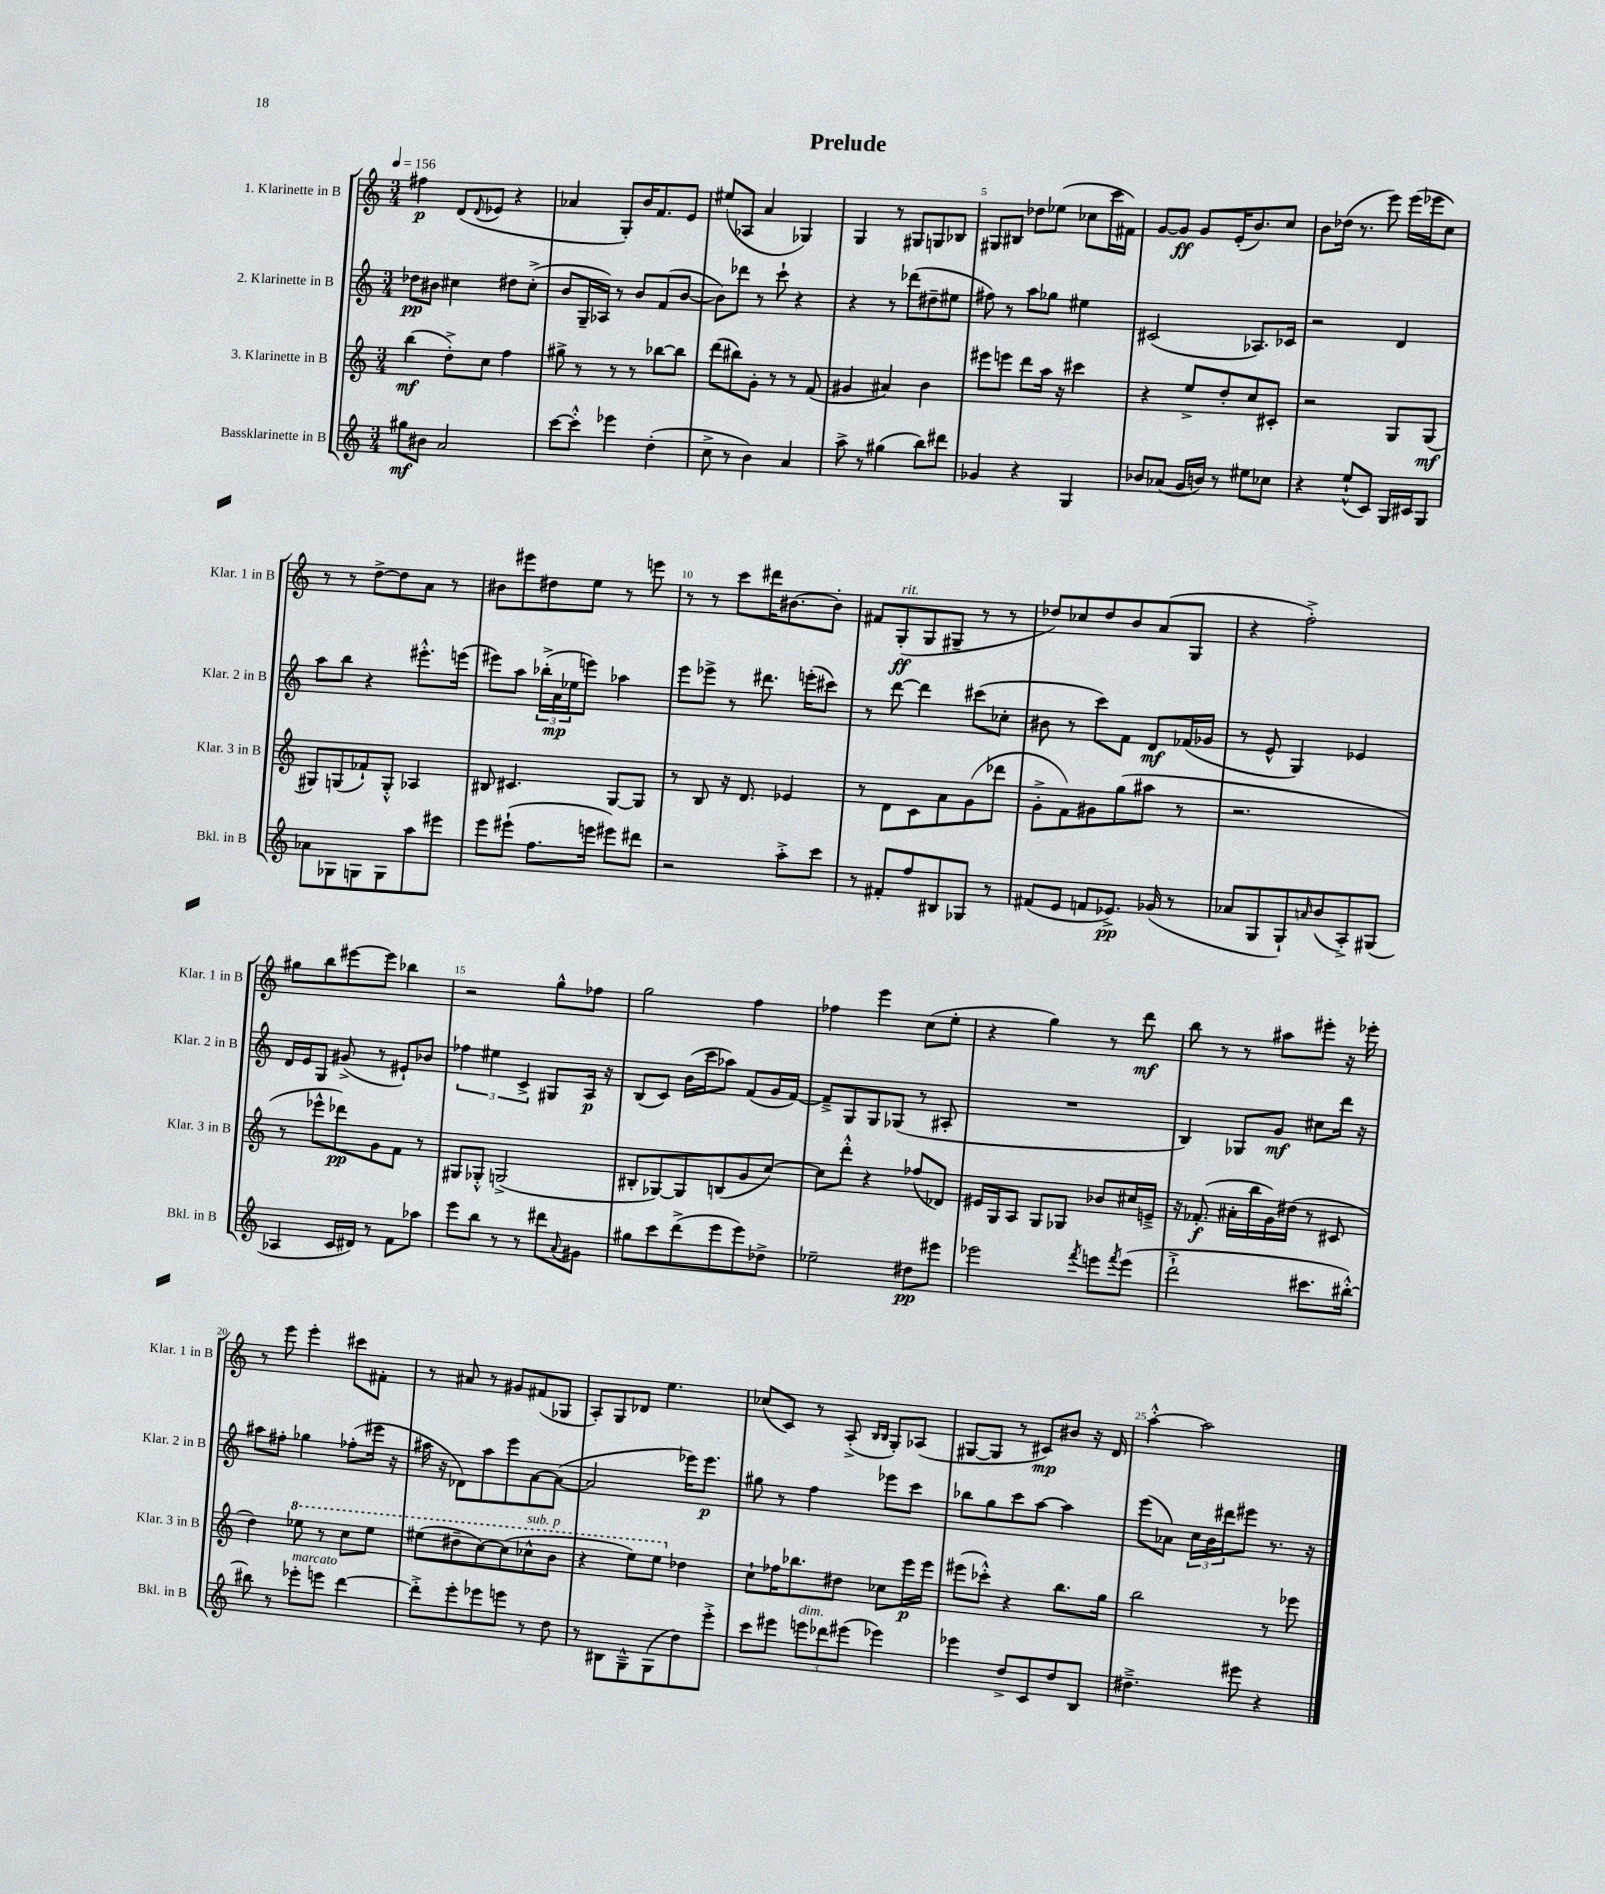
\header { title = "Prelude" }
<<
\new StaffGroup <<
\new Staff = "s0" \with { instrumentName = "1. Klarinette in B" shortInstrumentName = "Klar. 1 in B" } {
    \clef treble \key c \major \numericTimeSignature \time 3/4 \tempo 4 = 156
    fis''4\p d'8( \appoggiatura { d'8 } ees'8 r4 |
    aes'4 g8-.) b'16 f'8. e'8 |
    eis''8( aes8 a'4 ges4) |
    g4 r8 gis8 g8 bes8 |
    gis8 bis8 des''8 ees''8( ces''8 c'''16 fis'16) |
    g'8~ g'8\ff g'8 e'16-.( b'8.) c''8 |
    b'8 des''16( r8. e'''8) e'''16( ees'''16 c''8) |
    r8 r8 d''8~-> d''8 a'8 r8 |
    bis'8 eis'''8 dis''8 e''8 r8 e'''8 |
    r8 r8 c'''8 dis'''16 bis'8.~ bis'8-. |
    fis'8 g8-.\ff^\markup { \italic "rit." }( g8 gis8-- r8 r8 |
    des''8) ces''8 des''8 b'8 a'8( g8 |
    r4 f''2-.->) |
    gis''8 b''8 eis'''8~ eis'''8 bes''4 |
    r2 g''8-^ fes''8 |
    g''2 f''4 |
    fes''4 e'''4 c''8( e''8-. |
    r4 g''4) r8 d'''8\mf |
    b''8 r8 r8 ais''8 eis'''8-. r16 ees'''16-. |
    r8 e'''8 e'''4-. cis'''8 fis'8-. |
    r8 ais'8 r8 gis'8 fis'8( ges8 |
    a8-.) g8 des'8 e''4. |
    ces''8( c'8) r8 a8-.->( \grace { b16 b16 } g8-.) aes8( |
    gis8~ gis8 r8 cis'8\mp) bis'8 r16 d'16 |
    a''4~-.-^ a''2 \bar "|." |
}
\new Staff = "s1" \with { instrumentName = "2. Klarinette in B" shortInstrumentName = "Klar. 2 in B" } {
    \clef treble \key c \major \numericTimeSignature \time 3/4
    des''8\pp bis'8 cis''4 dis''8 cis''8-.->( |
    b'8 g16-- aes16) r8 b'8 f'8( b'8~ |
    b'8) des'''8 r8 c'''8-! r4 |
    r4 r8 des'''8( dis''8-- eis''8 |
    fis''8) r8 a''8 ges''8 eis''4 |
    cis'2( aes8.) ces'16 |
    r2 d'4 |
    a''8 b''8 r4 eis'''8.-.-^ e'''16( |
    eis'''8) a''8 \tuplet 3/2 { bes''16-.->( a'16\mp ees''16 } e'''8) aes''4 |
    e'''8 ees'''8-> r8 dis'''8. e'''16-.( cis'''8) |
    r8 d'''8~ d'''4 cis'''8( ces''8-. |
    bis'8 r8 c'''8) f'8 d'8\mf fes'16( ges'16 |
    r8 e'8-^ g4) ees'4 |
    d'16 e'16 g8 gis'8->( r8 eis'8-!) bes'8 |
    \tuplet 3/2 { fes''4 eis''4 c'4-> } gis8 a16\p r16 |
    b8( c'8) b'16( c'''16 aes''8) f'8( g'16 f'16~) |
    f'8---> g8 g8 ges8( r8 ais8-. |
    R2. |
    b4) ges8 g'8\mf cis''8 d'''16 r16 |
    ais''8 fis''8-. ges''4 fes''8-.( eis'''16 r16 |
    ais''16 r16 des'8) ais''8 e'''8 a'8~ a'8~( |
    a'2 ees'''16) ees'''8.\p |
    gis''8 r8 f''4 ees'''8 c'''8 |
    bes''8 g''8 c'''8 a''8~ a''4 |
    e'''8( aes'8) \tuplet 3/2 { c''16 b'16 dis'''16 } eis'''8 r8. r16 \bar "|." |
}
\new Staff = "s2" \with { instrumentName = "3. Klarinette in B" shortInstrumentName = "Klar. 3 in B" } {
    \clef treble \key c \major \numericTimeSignature \time 3/4
    b''4\mf( d''8-.->) c''8 f''4 |
    gis''8-> r8 r8 r8 bes''8~ bes''8 |
    d'''8( bis''8) g'8-. r8 r8 f'8( |
    gis'4 ais'4) b'4 |
    eis'''8 e'''8 d'''8 a''16 r16 cis'''4 |
    r4 e''8-> d''8-. c''8 cis'8-. |
    r2 g8 g8\mf( |
    gis8) g8( fes'8-!) g8-.-^ aes4 |
    bis8 cis'4. g8~ g8 |
    r8 b8 r16 d'8. ees'4 |
    r8 d'8 c'8 a'8 g'8( des'''8 |
    g'8-.-> f'8) gis'8 g''8( ais''8 r8 |
    r2. |
    r8 ees'''8-^ des'''8\pp) g'8 f'8 r8 |
    gis8 ges8-.-^ g2->( |
    bis8-. ges8~) ges8 b8( g'8 c''8~) |
    c''8 d'''8-.-^ r4 fes''8( des'8) |
    eis'16 g16 a8 g8 ges8 bes'8 cis''16 e'16---> |
    r16 fes'8.-.\f( ais'16-. b''16 g'16) dis''16( r8 cis'8 |
    d''4) \ottava #1 ees'''8 r8 c'''8 ees'''8 |
    eis'''8( dis'''8-- c'''8~) c'''8( ces'''8-^^\markup { \italic "sub. p" } b''8 |
    r4 e'''8) e'''8 \ottava #0 des''4 |
    c''8-! fes''16 bes''8. dis''8 ces''8 e'''16\p e'''16 |
    eis'''8( ces'''8-.-^) r4 b''8. g''16 |
    b''2 r8 ees'''8 \bar "|." |
}
\new Staff = "s3" \with { instrumentName = "Bassklarinette in B" shortInstrumentName = "Bkl. in B" } {
    \clef treble \key c \major \numericTimeSignature \time 3/4
    gis''8\mf bis'8 a'2 |
    c'''8~ c'''8-.-^ ees'''4 d''4-.( |
    c''8-> r8 b'4) a'4 |
    a''8-> r8 gis''4( b''8) dis'''8 |
    ges'4 r4 g4 |
    bes'8 aes'8( g'16 b'16) r8 eis''8 ces''8 |
    r4 e''8-!-^( c'8) g16 cis'16 g8 |
    aes'8 ges8 g8 g8 a''8 eis'''8 |
    e'''8 eis'''8-!( f''8. e'''16 eis'''8) dis'''8 |
    r2 a''8-.-> c'''8 |
    r8 fis'8-. f''8 bis8 ges8 r8 |
    fis'8( e'8 f'8 ees'8.->\pp) ges'16( r8 |
    aes'8 g8 g8-!) \grace { a'16 } b'8( a8-.->) gis8( |
    aes4 c'16 dis'16) r8 f'8 aes''8 |
    e'''8 b''8 r8 r8 dis'''8 \appoggiatura { a'8 } gis'8 |
    gis''8 c'''8 d'''8->( e'''8 e'''8) des''8-> |
    ees''2-- dis''8\pp eis'''8 |
    ees'''2 \acciaccatura { f'''8 } e'''8 \acciaccatura { f'''8 } e'''8( |
    d'''2-!-> cis'''8. bis''16~-.-^) |
    bis''8 r8 ees'''8-.^\markup { \italic "marcato" } e'''8 d'''4~ |
    d'''8-.-> e'''8-. ees'''8 e'''8 r8 d''8 |
    r8 bis8 g8---^ g8( d''8) e'''8-.-> |
    c'''8 eis'''8 \tuplet 3/2 { e'''8^\markup { \italic "dim." } des'''8 eis'''8( } ees'''4) |
    ees'''4 d''8-> c'8 d''8 b8 |
    dis''4.---> eis'''8 r4 \bar "|." |
}
>>
>>
\layout { \context { \Score \override BarNumber.break-visibility = ##(#f #t #t) barNumberVisibility = #(every-nth-bar-number-visible 5) } }
